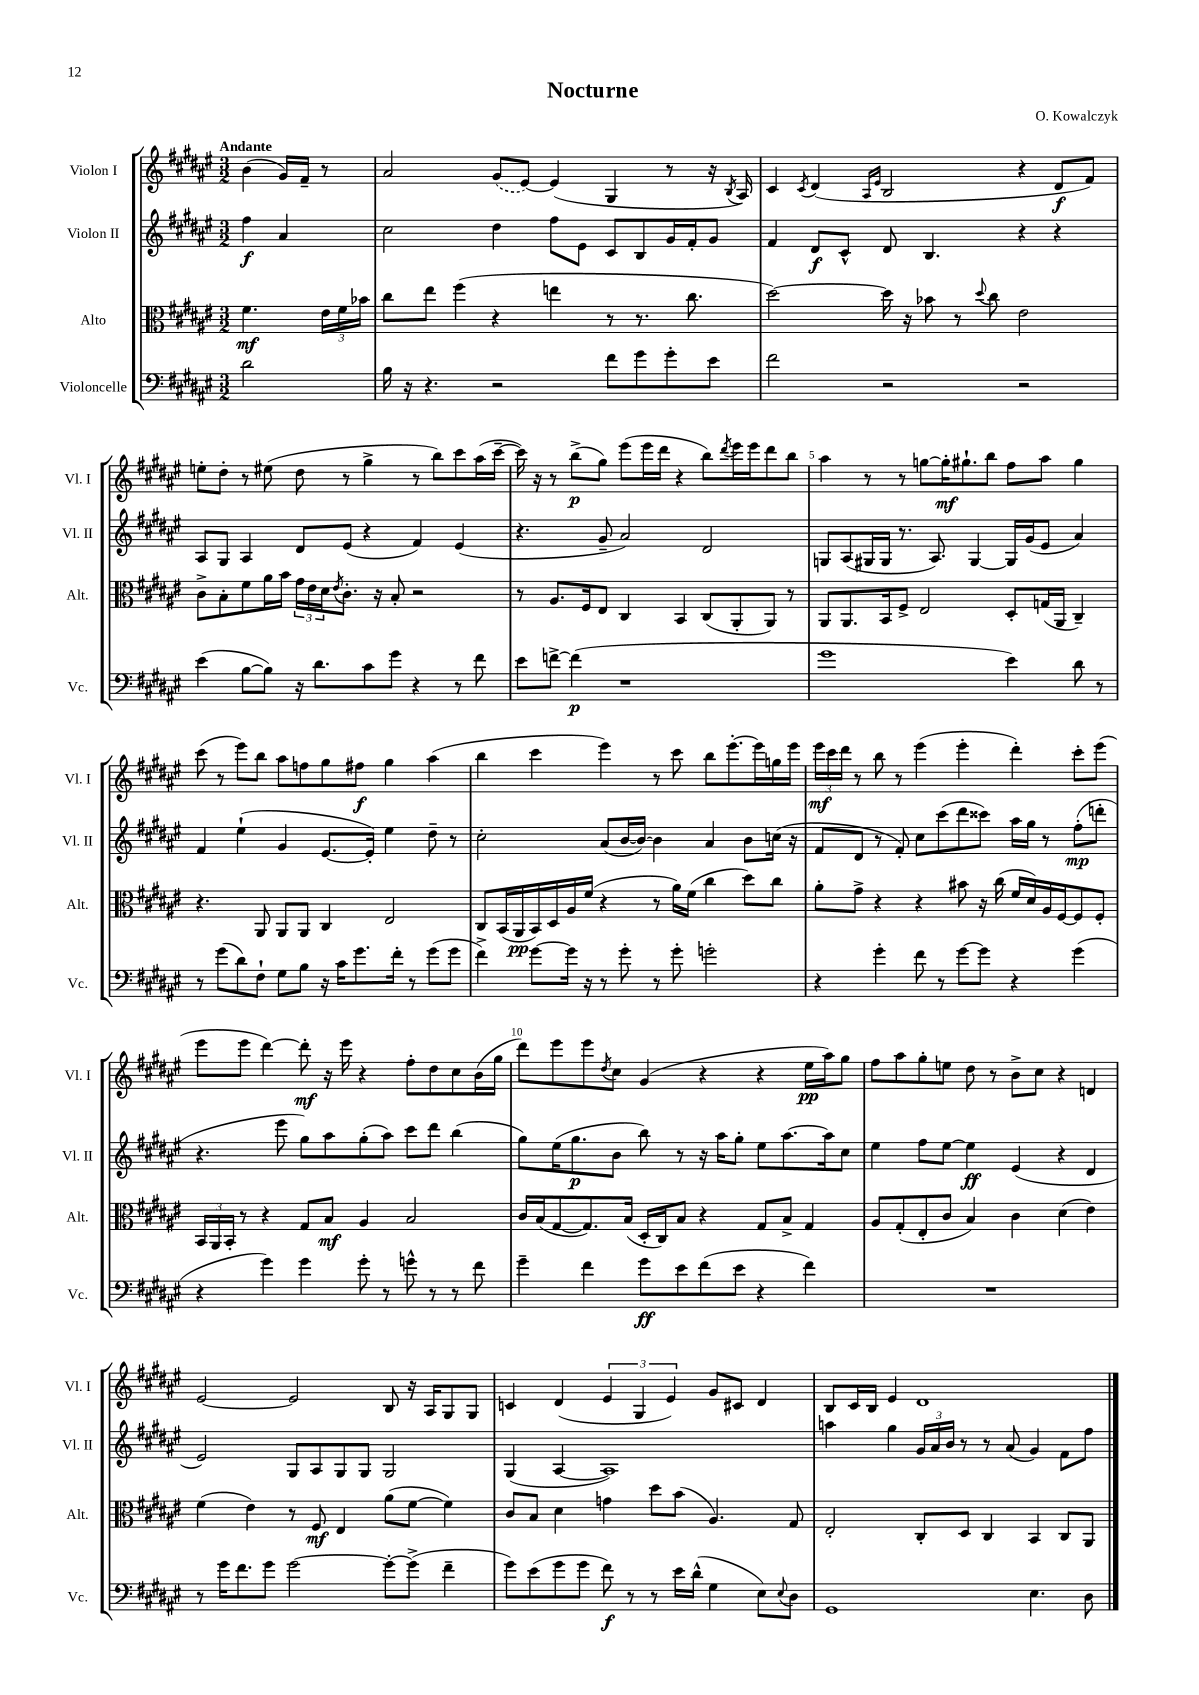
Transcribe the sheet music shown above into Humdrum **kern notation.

**kern	**dynam	**kern	**dynam	**kern	**dynam	**kern	**dynam
*part4	*part4	*part3	*part3	*part2	*part2	*part1	*part1
*staff4	*staff4	*staff3	*staff3	*staff2	*staff2	*staff1	*staff1
*I"Violoncelle	*	*I"Alto	*	*I"Violon II	*	*I"Violon I	*
*I'Vc.	*	*I'Alt.	*	*I'Vl. II	*	*I'Vl. I	*
*clefF4	*	*clefC3	*	*clefG2	*	*clefG2	*
*k[f#c#g#d#a#e#]	*	*k[f#c#g#d#a#e#]	*	*k[f#c#g#d#a#e#]	*	*k[f#c#g#d#a#e#]	*
*M3/2	*	*M3/2	*	*M3/2	*	*M3/2	*
=	=	=	=	=	=	=	=
!	!	!	!	!	!	!LO:TX:a:B:t=Andante	!
2d#\	.	4.f#\	mf	4ff#\	f	(4b\	.
.	.	.	.	4a#/	.	16g#/LL)	.
.	.	.	.	.	.	16f#~/JJ	.
.	.	24e#\LL	.	.	.	8r	.
.	.	24f#\	.	.	.	.	.
.	.	24b-X\JJ	.	.	.	.	.
=1	=1	=1	=1	=1	=1	=1	=1
16B\	.	8cc#\L	.	2cc#\	.	2a#/	.
16r	.	.	.	.	.	.	.
4.r	.	8ee#\J	.	.	.	.	.
.	.	(4ff#\	.	.	.	.	.
2r	.	4r	.	4dd#\	.	(8g#/L	.
.	.	.	.	.	.	[8e#/J)	.
.	.	4een\	.	8ff#\L	.	(4e#/]	.
.	.	.	.	8e#\J	.	.	.
8f#\L	.	8r	.	8c#/L	.	4G#/	.
8g#\	.	8.r	.	8B/	.	.	.
8g#'\	.	.	.	16g#/L	.	8r	.
.	.	8.cc#\	.	16f#'/J	.	.	.
8e#\J	.	.	.	8g#/J	.	16r	.
.	.	.	.	.	.	8qB/	.
.	.	.	.	.	.	16A#/)	.
=2	=2	=2	=2	=2	=2	=2	=2
2f#\	.	[2dd#\)	.	4f#/	.	4c#/	.
.	.	.	.	.	.	8qc#/	.
.	.	.	.	8d#/L	f	(4d#/	.
.	.	.	.	8c#^^/J	.	.	.
.	.	.	.	.	.	16qqA#/LL	.
.	.	.	.	.	.	16qqe#/JJ	.
2r	.	16dd#\]	.	8d#/	.	2B/	.
.	.	16r	.	.	.	.	.
.	.	8b-X\	.	4.B/	.	.	.
.	.	8r	.	.	.	.	.
.	.	8qqdd#/	.	.	.	.	.
.	.	8cc#\	.	.	.	.	.
2r	.	2e#\	.	4r	.	4r	.
.	.	.	.	4r	.	8d#/L	f
.	.	.	.	.	.	8f#/J)	.
!!LO:LB:g=z
=3	=3	=3	=3	=3	=3	=3	=3
(4e#\	.	8c#^\L	.	8A#/L	.	8een'\L	.
.	.	8B'\	.	8G#/J	.	8dd#'\J	.
[8B\L	.	8f#\	.	4A#/	.	8r	.
8B\J])	.	16a#\L	.	.	.	(8ee#X\	.
.	.	16b\JJ	.	.	.	.	.
16r	.	24g#\LL	.	8d#/L	.	8dd#\	.
.	.	24e#\	.	.	.	.	.
8.d#\L	.	.	.	.	.	.	.
.	.	24d#\J	.	.	.	.	.
.	.	8qe#/	.	.	.	.	.
.	.	8.c#'\J	.	(8e#/J	.	8r	.
8c#\	.	.	.	4r	.	4gg#^\	.
.	.	16r	.	.	.	.	.
8g#\J	.	8B'/	.	.	.	.	.
4r	.	2r	.	4f#/)	.	8r	.
.	.	.	.	.	.	8bb\L)	.
8r	.	.	.	(4e#/	.	8ccc#\	.
8f#\	.	.	.	.	.	(16aa#\L	.
.	.	.	.	.	.	[16ccc#~\JJ	.
=4	=4	=4	=4	=4	=4	=4	=4
8e#\L	.	8r	.	4.r	.	16ccc#\])	.
.	.	.	.	.	.	16r	.
[8fn^\J	.	8.A#/L	.	.	.	8r	.
(4f\]	p	.	.	.	.	(8bb^\L	p
.	.	16F#/k	.	.	.	.	.
.	.	8E#/J	.	8g#~/	.	8gg#\J)	.
1r	.	4C#/	.	2a#/)	.	(8eee#\L	.
.	.	.	.	.	.	16eee#\L	.
.	.	.	.	.	.	16ddd#\JJ	.
.	.	4BB/	.	.	.	4r	.
.	.	(8C#/L	.	2d#/	.	8bb\L)	.
.	.	.	.	.	.	8qddd#/	.
.	.	8AA#'/	.	.	.	16eee#\L	.
.	.	.	.	.	.	16eee#\J	.
.	.	8AA#/J)	.	.	.	8ddd#\	.
.	.	8r	.	.	.	8bb\J	.
=5	=5	=5	=5	=5	=5	=5	=5
1g#	.	8AA#/L	.	8Gn/L	.	4aa#\	.
.	.	8.AA#/	.	(8A#/	.	.	.
.	.	.	.	16G#X/L	.	8r	.
.	.	16BB/k	.	16G#/JJ	.	.	.
.	.	8F#^/J	.	8.r	.	8r	.
.	.	2E#/	.	.	.	[8ggn\L	.
.	.	.	.	8.A#/)	.	.	.
.	.	.	.	.	.	16gg'\K]	mf
.	.	.	.	.	.	8.gg#X`\	.
.	.	.	.	[4G#/	.	.	.
.	.	.	.	.	.	8bb\J	.
4e#\)	.	8D#'/L	.	16G#/LL]	.	8ff#\L	.
.	.	.	.	(16g#/J	.	.	.
.	.	(16Gn/L	.	8e#/J	.	8aa#\J	.
.	.	16AA#/JJ	.	.	.	.	.
8d#\	.	4C#~/)	.	4a#/)	.	4gg#\	.
8r	.	.	.	.	.	.	.
!!LO:LB:g=z
=6	=6	=6	=6	=6	=6	=6	=6
8r	.	4.r	.	4f#/	.	(8ccc#\	.
(8g#\L	.	.	.	.	.	8r	.
8d#\)	.	.	.	(4ee#`\	.	8eee#\L)	.
8F#`\J	.	8AA#/	.	.	.	8bb\J	.
8G#\L	.	8AA#/L	.	4g#/	.	8aa#\L	.
8B\J	.	8AA#/J	.	.	.	8ffn\	.
16r	.	4C#/	.	[8.e#/L	.	8gg#\	.
16c#\KL	.	.	.	.	.	.	.
8.g#\	.	.	.	.	.	8ff#X\J	f
.	.	.	.	16e#'/Jk])	.	.	.
.	.	2E#/	.	4ee#\	.	4gg#\	.
16f#'\Jk	.	.	.	.	.	.	.
8r	.	.	.	.	.	.	.
(8g#\L	.	.	.	8dd#~\	.	(4aa#\	.
8g#\J	.	.	.	8r	.	.	.
=7	=7	=7	=7	=7	=7	=7	=7
4f#^\)	.	8C#/L	.	2cc#'\	.	4bb\	.
.	.	(16BB/L	.	.	.	.	.
.	.	16AA#/	pp	.	.	.	.
[8g#\L	.	16BB/)	.	.	.	4ccc#\	.
.	.	16D#/	.	.	.	.	.
16g#\Jk]	.	16A#/	.	.	.	.	.
16r	.	(16f#/JJ	.	.	.	.	.
8r	.	4r	.	(8a#/L	.	4eee#\)	.
8g#'\	.	.	.	[16b/L	.	.	.
.	.	.	.	16b/JJ_)	.	.	.
8r	.	8r	.	4b\]	.	8r	.
8g#'\	.	16a#\LL)	.	.	.	8ccc#\	.
.	.	(16f#\JJ	.	.	.	.	.
2gn'\	.	4cc#\	.	4a#/	.	8bb\L	.
.	.	.	.	.	.	[8.eee#'\	.
.	.	8dd#\L)	.	8b\L	.	.	.
.	.	.	.	.	.	16eee#\L]	.
.	.	8cc#\J	.	(16ccn\Jk	.	16ggn\	.
.	.	.	.	16r	.	16eee#\JJ	.
=8	=8	=8	=8	=8	=8	=8	=8
4r	.	8a#'\L	.	8f#/L	.	24eee#\LL	mf
.	.	.	.	.	.	24ccc#\	.
.	.	.	.	.	.	24ddd#\JJ	.
.	.	8g#^\J	.	8d#/J	.	8r	.
4g#'\	.	4r	.	8r	.	8bb\	.
.	.	.	.	8f#'/)	.	8r	.
8f#\	.	4r	.	8cc#\L	.	(4eee#\	.
8r	.	.	.	(8ccc#\	.	.	.
[8g#\L	.	8b#X\	.	8ddd#\	.	4eee#'\	.
8g#\J]	.	16r	.	8ccc##X\J)	.	.	.
.	.	(16cc#\	.	.	.	.	.
4r	.	16f#/LL	.	16aa#\LL	.	4ddd#'\)	.
.	.	16d#/)	.	16gg#\JJ	.	.	.
.	.	16A#/	.	8r	.	.	.
.	.	[16F#/J	.	.	.	.	.
(4g#\	.	8F#/]	.	(8ff#'\L	mp	8ccc#'\L	.
.	.	8F#'/J	.	8dddn'\J	.	(8eee#\J	.
!!LO:LB:g=z
=9	=9	=9	=9	=9	=9	=9	=9
4r	.	24BB/LL	.	4.r	.	8eee#\L	.
.	.	24AA#/	.	.	.	.	.
.	.	24BB'/JJ	.	.	.	.	.
.	.	8r	.	.	.	8eee#\J	.
4g#\)	.	4r	.	.	.	[4ddd#\)	.
.	.	.	.	8eee#\	.	.	.
4g#\	.	8G#/L	.	8gg#\L)	.	8ddd#'\]	mf
.	.	8B/J	mf	8aa#\	.	16r	.
.	.	.	.	.	.	16eee#\	.
8g#'\	.	4A#/	.	(8gg#'\	.	4r	.
8r	.	.	.	8aa#\J)	.	.	.
8gn^^\	.	2B/	.	8ccc#\L	.	8ff#'\L	.
8r	.	.	.	8ddd#\J	.	8dd#\	.
8r	.	.	.	(4bb\	.	8cc#\	.
8f#\	.	.	.	.	.	(16b\L	.
.	.	.	.	.	.	16gg#\JJ	.
=10	=10	=10	=10	=10	=10	=10	=10
4g#~\	.	16c#/LL	.	8gg#\L)	.	8ddd#\L)	.
.	.	(16B/J	.	.	.	.	.
.	.	[8G#/	.	(16ee#\K	.	8eee#\	.
.	.	.	.	8.gg#\	p	.	.
4f#\	.	8.G#/])	.	.	.	8eee#\	.
.	.	.	.	.	.	8qdd#/	.
.	.	.	.	8b\J	.	8cc#\J	.
.	.	(16B/Jk	.	.	.	.	.
8g#\L	ff	16D#'/LL	.	8bb\)	.	(4g#/	.
.	.	16C#/J)	.	.	.	.	.
8e#\	.	8B/J	.	8r	.	.	.
(8f#\	.	4r	.	16r	.	4r	.
.	.	.	.	16aa#\KL	.	.	.
8e#\J	.	.	.	8gg#'\J	.	.	.
4r	.	8G#/L	.	8ee#\L	.	4r	.
.	.	8B^/J	.	[8.aa#\	.	.	.
4f#\)	.	4G#/	.	.	.	16ee#\LL	pp
.	.	.	.	16aa#\k]	.	16aa#\J)	.
.	.	.	.	8cc#\J	.	8gg#\J	.
=11	=11	=11	=11	=11	=11	=11	=11
1.r	.	8A#/L	.	4ee#\	.	8ff#\L	.
.	.	(8G#'/	.	.	.	8aa#\	.
.	.	8E#'/	.	8ff#\L	.	8gg#'\	.
.	.	8c#/J	.	[8ee#\J	.	8een\J	.
.	.	4B/)	.	4ee#\]	ff	8dd#\	.
.	.	.	.	.	.	8r	.
.	.	4c#\	.	(4e#/	.	8b^\L	.
.	.	.	.	.	.	8cc#\J	.
.	.	(4d#\	.	4r	.	4r	.
.	.	4e#\)	.	4d#/	.	4dn/	.
!!LO:LB:g=z
=12	=12	=12	=12	=12	=12	=12	=12
8r	.	(4f#\	.	2e#/)	.	[2e#/	.
16g#\KL	.	.	.	.	.	.	.
8.f#\	.	.	.	.	.	.	.
.	.	4e#\)	.	.	.	.	.
8g#\J	.	.	.	.	.	.	.
[2g#\	.	8r	.	8G#/L	.	2e#/]	.
.	.	8F#/	mf	8A#/	.	.	.
.	.	4E#/	.	8G#/	.	.	.
.	.	.	.	8G#/J	.	.	.
8g#'\L_	.	(8a#\L	.	2G#/	.	8B/	.
(8g#^\J]	.	[8f#\J	.	.	.	16r	.
.	.	.	.	.	.	16A#/KL	.
4f#~\	.	4f#\])	.	.	.	8G#/	.
.	.	.	.	.	.	8G#/J	.
=13	=13	=13	=13	=13	=13	=13	=13
8g#\L)	.	8c#/L	.	(4G#/	.	4cn/	.
(8e#\	.	8B/J	.	.	.	.	.
8g#\	.	4d#\	.	[4A#/	.	(4d#/	.
8g#\J	.	.	.	.	.	.	.
8f#\)	f	4gn\	.	1A#])	.	6e#/	.
8r	.	.	.	.	.	.	.
.	.	.	.	.	.	6G#/	.
8r	.	8dd#\L	.	.	.	.	.
.	.	.	.	.	.	6e#/)	.
16e#\LL	.	(8b\J	.	.	.	.	.
(16d#^^\JJ	.	.	.	.	.	.	.
4G#\	.	4.A#/)	.	.	.	8g#/L	.
.	.	.	.	.	.	8c#X/J	.
8E#\L)	.	.	.	.	.	4d#/	.
8qqE#/	.	.	.	.	.	.	.
8D#\J	.	8G#/	.	.	.	.	.
=14	=14	=14	=14	=14	=14	=14	=14
1GG#	.	2E#'/	.	4aan\	.	8B/L	.
.	.	.	.	.	.	16c#/L	.
.	.	.	.	.	.	16B/JJ	.
.	.	.	.	4gg#\	.	4e#/	.
.	.	8C#'/L	.	24g#/LL	.	1d#	.
.	.	.	.	24a#/	.	.	.
.	.	.	.	24b/JJ	.	.	.
.	.	8D#/J	.	8r	.	.	.
.	.	4C#/	.	8r	.	.	.
.	.	.	.	(8a#/	.	.	.
4.E#\	.	4BB/	.	4g#/)	.	.	.
.	.	8C#/L	.	8f#\L	.	.	.
8D#\	.	8AA#/J	.	8ff#\J	.	.	.
==	==	==	==	==	==	==	==
*-	*-	*-	*-	*-	*-	*-	*-
